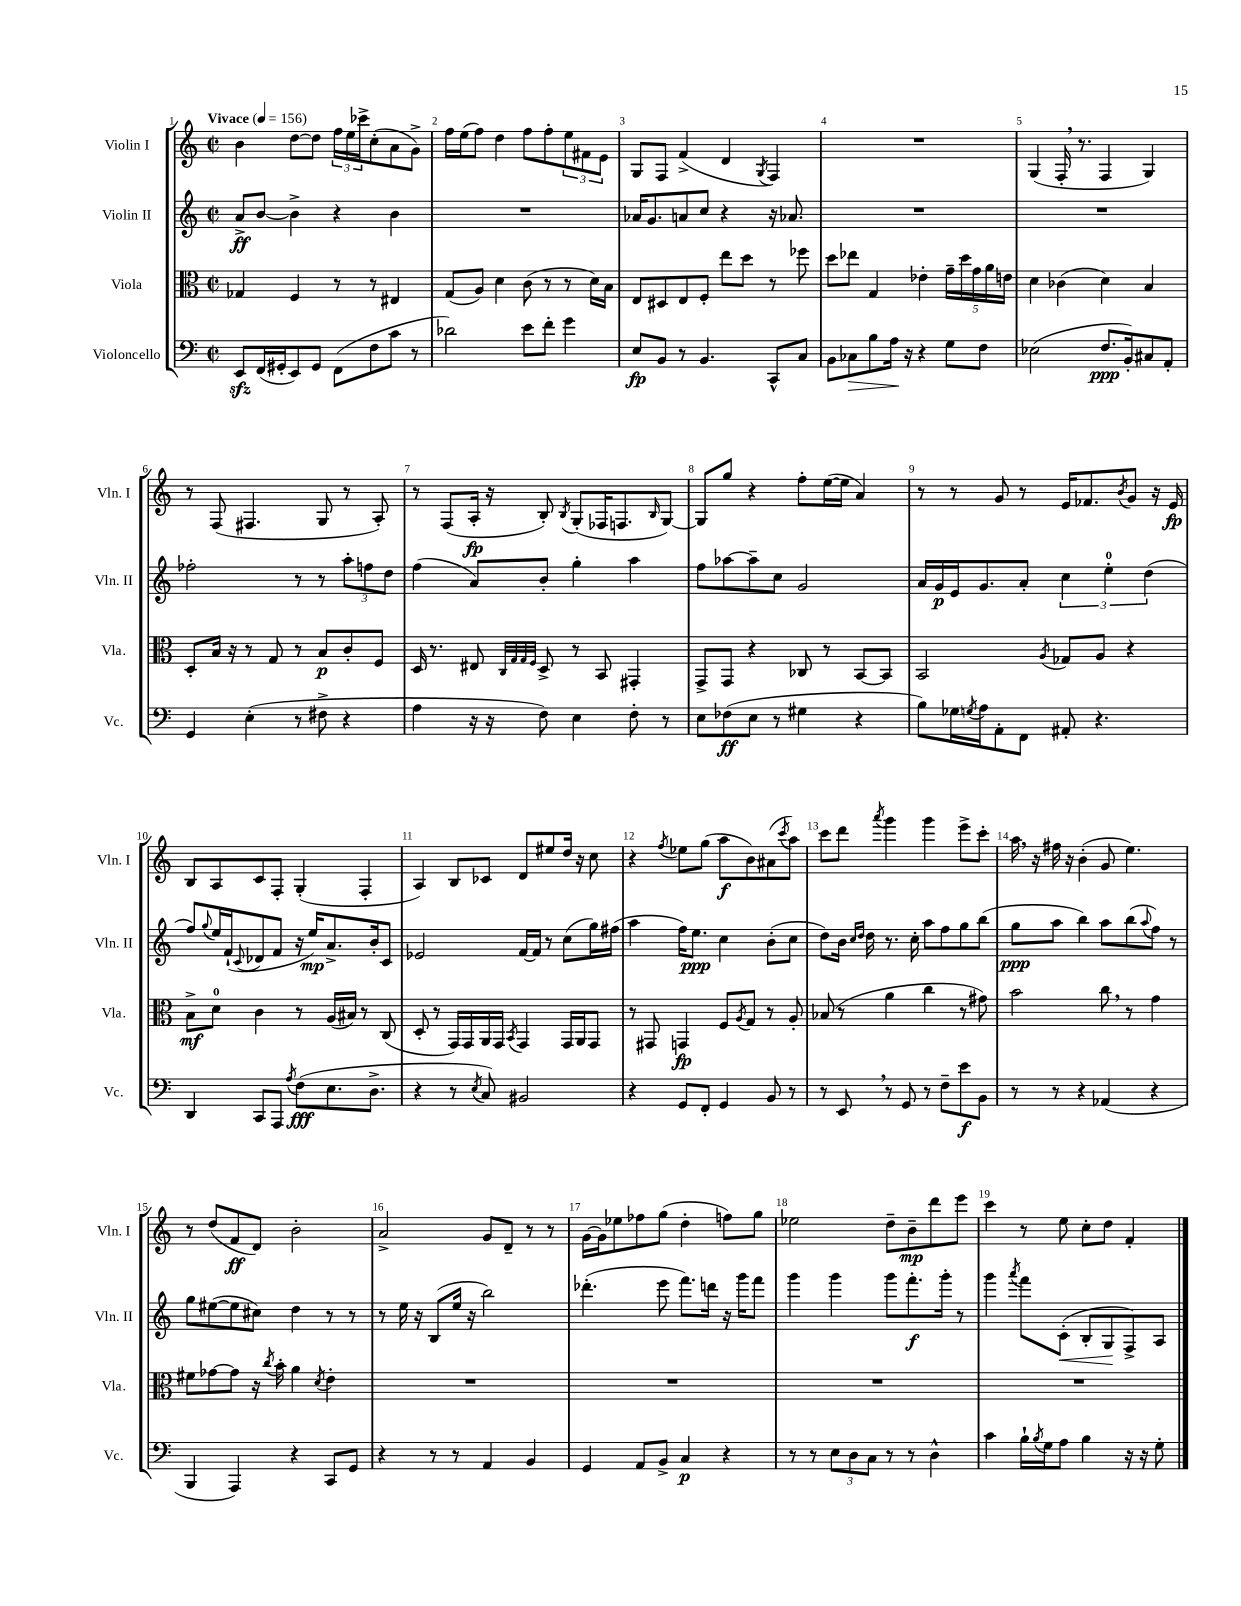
<<
\new StaffGroup <<
\new Staff = "s0" \with { instrumentName = "Violin I" shortInstrumentName = "Vln. I" } {
    \clef treble \key c \major \defaultTimeSignature \time 2/2 \tempo "Vivace" 4 = 156
    b'4 d''8~ d''8 \tuplet 3/2 { f''16 e''16 ces'''16-> } c''8-.( a'8 g'8->) |
    f''16 e''16( f''8) d''4 f''8 f''8-. \tuplet 3/2 { e''8 fis'8 e'8 } |
    g8 f8 f'4->( d'4 \acciaccatura { g8 } f4) |
    R1 |
    g4( f16-. \breathe r8. f4 g4) |
    r8 f8( fis4. g8 r8 a8-.) |
    r8 f8( a16-.\fp r16 b8-.) \acciaccatura { b8 } g8-.( fes16 f8. \grace { b16 } g8~) |
    g8 g''8 r4 f''8-. e''16~( e''16 a'4) |
    r8 r8 g'8 r8 e'16 fes'8. \acciaccatura { b'8 } g'8 r16 e'16\fp |
    b8 a8 c'8 f8-. g4-.( f4-. |
    a4) b8 ces'8 d'8 eis''8 d''16 r16 c''8 |
    r4 \acciaccatura { f''8 } ees''8 g''8( a''8\f b'8) ais'8( \acciaccatura { c'''8 } a''8) |
    c'''8 d'''8 \acciaccatura { a'''8 } g'''4 g'''4 e'''8-> c'''8-. |
    a''16 \breathe r16 fis''16 r16 b'4-.( g'8 e''4.) |
    r8 d''8( f'8\ff d'8) b'2-. |
    a'2-> g'8 d'8-- r8 r8 |
    g'16~ g'16 ees''8 fes''8 g''8( d''4-. f''8) g''8 |
    ees''2 d''8-- b'8--\mp d'''8 e'''8 |
    c'''4 r8 e''8 c''8-. d''8 f'4-. \bar "|." |
}
\new Staff = "s1" \with { instrumentName = "Violin II" shortInstrumentName = "Vln. II" } {
    \clef treble \key c \major \defaultTimeSignature \time 2/2
    a'8->\ff b'8~ b'4-> r4 b'4 |
    R1 |
    aes'16 g'8. a'8 c''8 r4 r16 aes'8. |
    R1 |
    R1 |
    fes''2-. r8 r8 \tuplet 3/2 { a''8-. f''8 d''8 } |
    f''4( a'8) b'8-. g''4-. a''4 |
    f''8 aes''8~ aes''8-- c''8 g'2 |
    a'16 g'16\p e'16 g'8. a'8-. \tuplet 3/2 { c''4 e''4-0-. d''4( } |
    f''8) \appoggiatura { g''8 } e''16 f'16-!( \appoggiatura { c'8 } des'8 f'8 r16 e''16\mp) a'8.-> b'16-. c'8 |
    ees'2 f'16~ f'16 r8 c''8( g''16) fis''16( |
    a''4 f''16) e''8.\ppp c''4 b'8-.( c''8 |
    d''8) b'16 \grace { c''16 d''16 } d''16 r8. c''16-. a''8 f''8 g''8 b''8( |
    g''8\ppp a''8 b''4) a''8 b''8( \appoggiatura { a''8 } f''8) r8 |
    g''8 eis''8~( eis''8 cis''8) d''4 r8 r8 |
    r8 e''16 r16 b8( e''16 r16 b''2) |
    des'''4.-.( e'''8 f'''8.) d'''16 r16 g'''16 f'''8 |
    g'''4 g'''4 g'''8 f'''8.-.\f g'''16-. r8 |
    g'''4 \acciaccatura { a'''8 } f'''8 c'8-.\<( b8-. g8\! f8->) a8 \bar "|." |
}
\new Staff = "s2" \with { instrumentName = "Viola" shortInstrumentName = "Vla." } {
    \clef alto \key c \major \defaultTimeSignature \time 2/2
    ges4 f4 r8 r8 eis4 |
    g8( a8) d'4 c'8( r8 r8 d'16) b16 |
    e8 dis8 e8 f8-. e''8 d''8 r8 fes''8 |
    d''8 ees''8 g4 ees'4-. \tuplet 5/4 { g'16-- d''16 g'16 a'16 e'16 } |
    d'4 ces'4( d'4) b4 |
    d8-. b16 r16 r8 g8 r8 b8\p c'8-. f8 |
    d16 r8. eis8 \grace { c32 g32 g32 f32 } d8-> r8 b,8 gis,4-. |
    g,8-> g,8 r4 ces8 r8 b,8~ b,8 |
    b,2 \acciaccatura { a8 } ges8 a8 r4 |
    b8->\mf d'8-0 c'4 r8 a16( bis16) r8 c8( |
    d8-. r8 g,16) g,16 a,16 g,16 \acciaccatura { b,8 } g,4 g,16 a,16 g,8 |
    r8 gis,8 g,4\fp f8 \acciaccatura { a8 } g8 r8 a8-. |
    bes8( r8 a'4 c''4 r8 gis'8) |
    b'2 c''8 \breathe r8 g'4 |
    fis'8 ges'8~ ges'8 r16 \acciaccatura { c''8 } b'16-. a'4 \acciaccatura { d'8 } e'4-. |
    R1 |
    R1 |
    R1 |
    R1 \bar "|." |
}
\new Staff = "s3" \with { instrumentName = "Violoncello" shortInstrumentName = "Vc." } {
    \clef bass \key c \major \defaultTimeSignature \time 2/2
    e,8\sfz f,16( gis,16-. e,8) gis,8 f,8( f8 c'8 r8 |
    des'2) e'8 f'8-. g'4 |
    e8\fp b,8 r8 b,4. c,8-^ c8 |
    b,8 ces8\> b8 a16\! r16 r4 g8 f8 |
    ees2( f8.\ppp b,16-.) cis8 a,8-. |
    g,4 e4-.( r8 fis8-> r4 |
    a4 r16 r16 f8) e4 f8-. r8 |
    e8 fes8\ff( e8 r8 gis4 r4 |
    b8) ges16 \acciaccatura { g8 } a16 a,8-. f,8 ais,8-. r4. |
    d,4 c,8 a,,8 \acciaccatura { a8 } f8\fff( e8. d8.-> |
    r4 r8 \acciaccatura { e8 } c8) bis,2 |
    r4 g,8 f,8-. g,4 b,8 r8 |
    r8 e,8 \breathe r8 g,8 r8 f8-- e'8\f b,8 |
    r8 r8 r4 aes,4( r4 |
    b,,4 a,,4) r4 c,8 g,8 |
    r4 r8 r8 a,4 b,4 |
    g,4 a,8 b,8-> c4\p r4 |
    r8 r8 \tuplet 3/2 { e8 d8 c8 } r8 r8 d4-^ |
    c'4 b16-! \acciaccatura { b8 } g16 a8 b4 r16 r16 g8-. \bar "|." |
}
>>
>>
\layout { \context { \Score \override BarNumber.break-visibility = ##(#f #t #t) barNumberVisibility = #all-bar-numbers-visible } }
